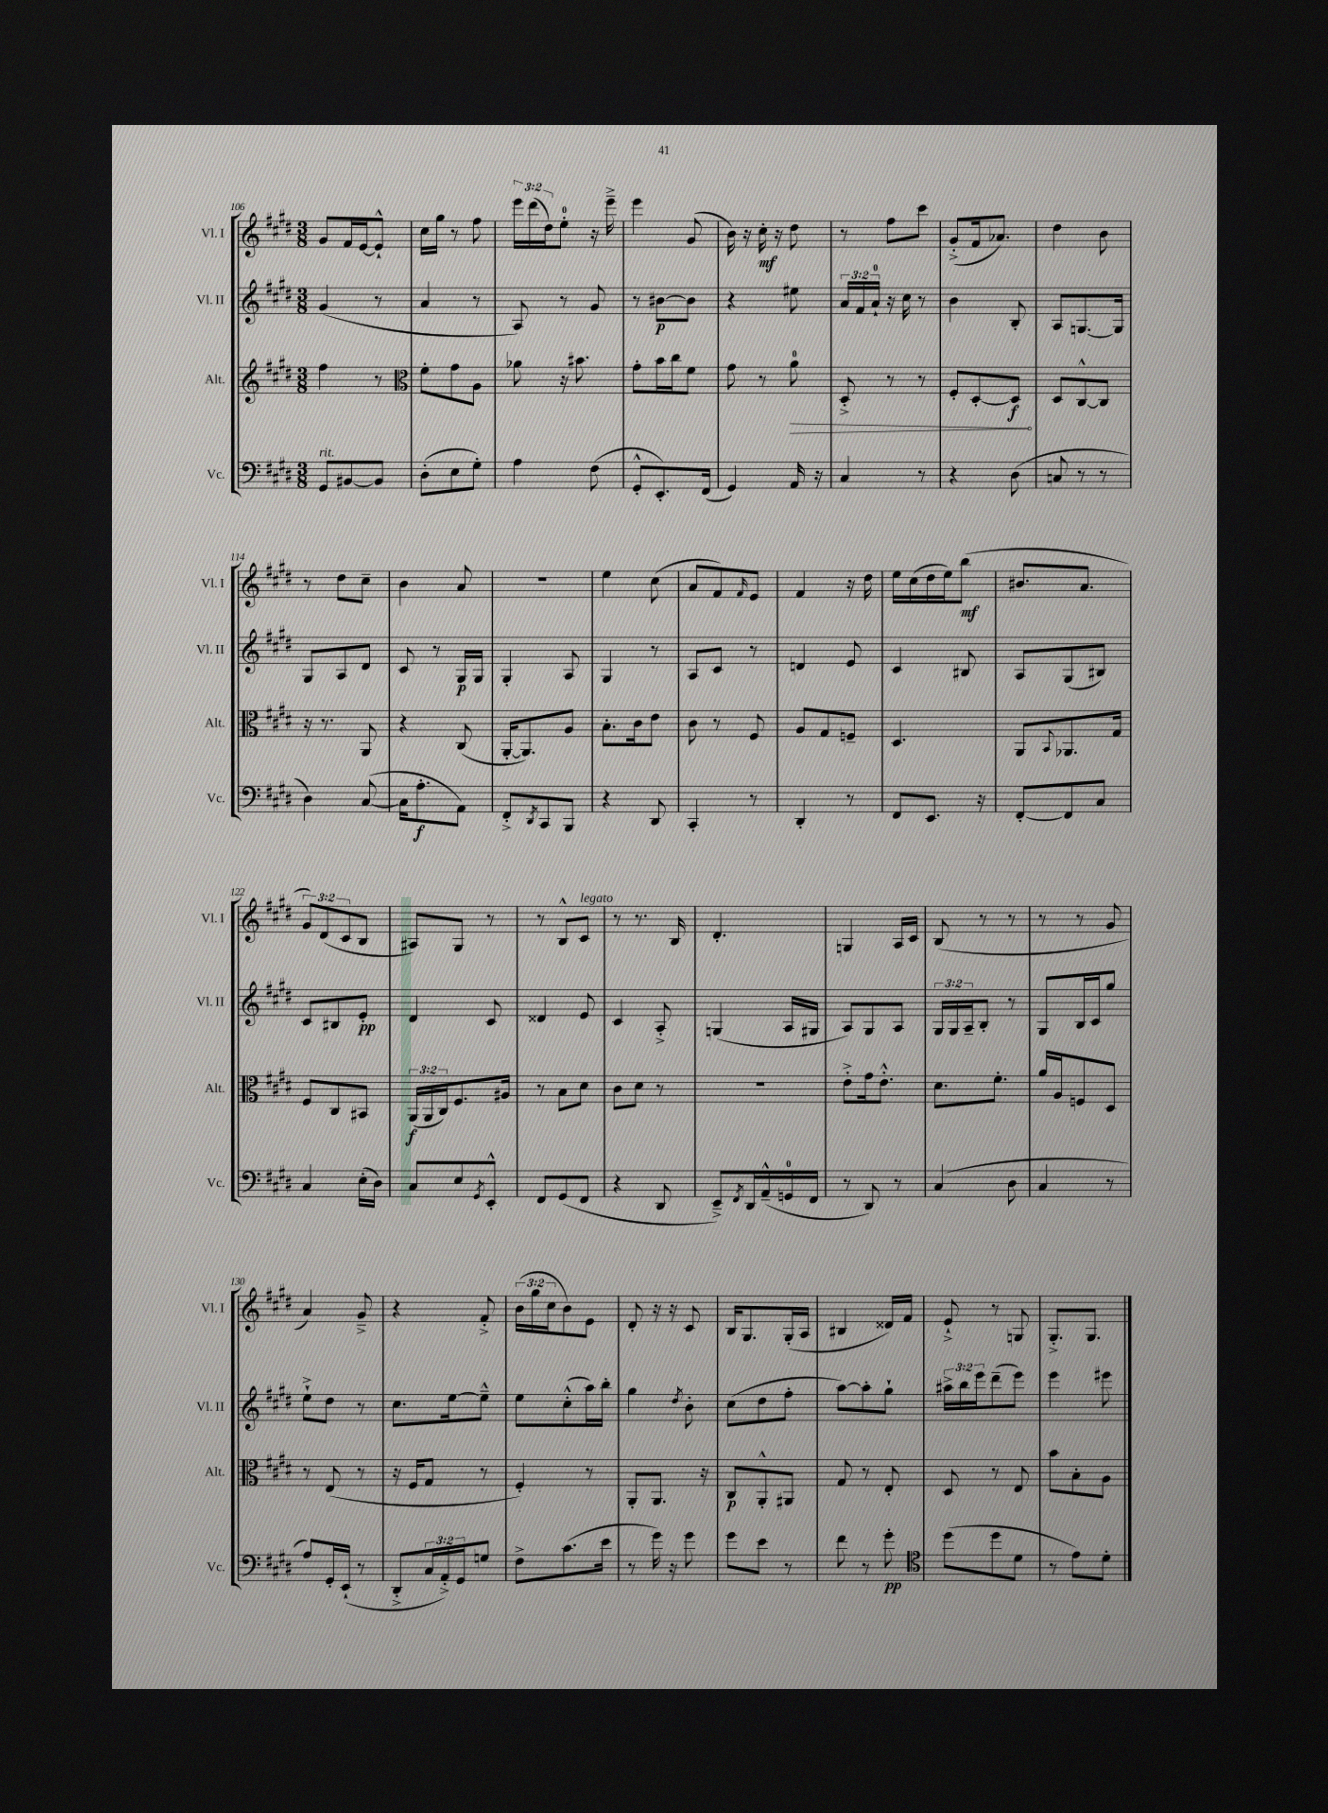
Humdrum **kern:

**kern	**kern	**kern	**kern
*staff4	*staff3	*staff2	*staff1
*clefF4	*clefG2	*clefG2	*clefG2
*k[f#c#g#d#]	*k[f#c#g#d#]	*k[f#c#g#d#]	*k[f#c#g#d#]
*M3/8	*M3/8	*M3/8	*M3/8
8GG#	4ff#	(4g#	8g#
[8BB#	.	.	16f#
.	.	.	[16e
8BB#]	8r	8r	8e`^^]
=	=	=	=
*	*clefC3	*	*
(8D#'	8f#'	4a	16cc#
.	.	.	16gg#
8E	8g#	.	8r
8G#')	8A	8r	8ff#
=	=	=	=
4A	8a-	8A)	24eee
.	.	.	(24ddd#
.	.	.	24dd#)
.	16r	8r	8ee'
.	8.b#	.	.
(8F#	.	8g#	16r
.	.	.	16eee~^
=	=	=	=
8GG#'^^	8g#'	8r	4eee
8.EE')	16b	[8b#	.
.	16cc#	.	.
.	8f#	8b#]	(8g#
(16FF#	.	.	.
=	=	=	=
4GG#)	8g#	4r	16b)
.	.	.	16r
.	8r	.	16cc#'
.	.	.	16r
16AA	8a	8ee#	8dd#
16r	.	.	.
=	=	=	=
4C#	8D#'^	24a	8r
.	.	24f#	.
.	.	24a`	.
.	8r	16r	8ff#
.	.	16cc#	.
8r	8r	8r	8ccc#
=	=	=	=
4r	8F#'	4b	(8g#'^
.	[8D#'	.	16f#
.	.	.	8.a-)
(8D#	8D#]	8B'	.
=	=	=	=
8C	8D#	8A	4dd#
8r	[8C#^^	[8.G	.
8r	8C#]	.	8b
.	.	16G]	.
=	=	=	=
4D#)	16r	8G#	8r
.	8.r	.	.
.	.	8A	8dd#
([8C#	8AA	8d#	8cc#~
=	=	=	=
16C#]	4r	8c#	4b
8.A'	.	.	.
.	.	8r	.
8AA)	(8C#	16G#	8a
.	.	16G#	.
=	=	=	=
8FF#'^	[16AA'	4G#'	4.r
.	8.AA])	.	.
8qDD#	.	.	.
8CC#	.	.	.
8BBB	8A	8A	.
=	=	=	=
4r	8.B'	4G#	4ee
.	16c#	.	.
8DD#	8e	8r	(8cc#
=	=	=	=
4CC#'	8c#	8A	8a
.	8r	8c#	8f#)
.	.	.	16qqf#
8r	8F#	8r	8e
=	=	=	=
4DD#'	8A	4d	4f#
.	8G#	.	.
8r	8F~	8e	16r
.	.	.	16dd#
=	=	=	=
8FF#	4.D#	4c#	16ee
.	.	.	(16cc#
8.EE	.	.	16dd#
.	.	.	16ee)
.	.	8B#	(8bb
16r	.	.	.
=	=	=	=
[8FF#'	8AA	8A	8.b#
.	8qqBB	.	.
8FF#]	8.AA-	(8G#	.
.	.	.	8.a
8C#	.	8B#)	.
.	16G#	.	.
=	=	=	=
4C#	8F#	8c#	12g#)
.	.	.	(12d#
.	8C#	8B#	.
.	.	.	12c#
(16E'	8BB#	8e'	8B
16D#)	.	.	.
=	=	=	=
8C#	(24AA	4d#	8A#)
.	24AA	.	.
.	24C#)	.	.
8E	8.F#	.	8G#
8qGG#	.	.	.
8EE'^^	.	8c#	8r
.	16A#	.	.
=	=	=	=
8FF#	8r	4d##	8r
(8GG#	8B	.	8B^^
8FF#	8d#	8e	8c#
=	=	=	=
4r	8c#	4c#	8r
.	8d#	.	8.r
8DD#	8r	8A'^	.
.	.	.	16B
=	=	=	=
8EE~^)	4.r	(4G	4.d#'
8qFF#	.	.	.
16DD#	.	.	.
(16AA~^^	.	.	.
16GG	.	16A	.
16FF#	.	16G#	.
=	=	=	=
8r	8e'^	8A)	4G
8DD#)	16g#	8G#	.
.	8.e'^^	.	.
8r	.	8A	16A
.	.	.	16c#
=	=	=	=
(4C#	8.d#	24G#	(8B
.	.	24G#	.
.	.	24A~	.
.	.	8B'	8r
.	8.f#'	.	.
8D#	.	8r	8r
=	=	=	=
4C#	16a	8G#	8r
.	16A	.	.
.	8F	16B	8r
.	.	16c#	.
8r	8D#	8gg#	8g#
=	=	=	=
8A)	8r	8ee`^	4a)
16GG#'	(8E	8dd#	.
(16EE`	.	.	.
8r	8r	8r	8g#~^
=	=	=	=
8DD#'^	16r	8.cc#	4r
.	16F#	.	.
24C#	8G#	.	.
24AA'^)	.	.	.
.	.	[16ee	.
24GG#	.	.	.
8G	8r	8ee~^^]	8f#'^
=	=	=	=
8F#^	4F#')	8ee	(24b
.	.	.	24gg#
.	.	.	24cc#
(8.c#	.	(8cc#'^^	8b)
.	8r	16aa)	8e
16e	.	16bb'	.
=	=	=	=
8r	8AA'	4gg#	8d#'
16g#)	8.AA	.	16r
16r	.	.	16r
.	.	8qdd#	.
8g#	.	8b'	8c#
.	16r	.	.
=	=	=	=
8g#	8C#	(8cc#	16B
.	.	.	8.G#
8e	8AA'^^	8dd#	.
8r	8AA#	8ff#'	(16G#'
.	.	.	16A
=	=	=	=
8f#	8G#	[8aa)	4B#
8r	8r	8aa']	.
8g#'	8E'	8gg#`	16d##)
.	.	.	16f#
=	=	=	=
*clefC4	*	*	*
(8dd#	8D#	24aa#^	8e`^
.	.	24bb	.
.	.	24eee	.
8dd#	8r	(8ddd#~	8r
8d#	8E	8eee)	8G
=	=	=	=
8r	8b	4eee	8.G#'^
8e)	8B'	.	.
.	.	.	8.G#
8d#'	8A	8eee#	.
==	==	==	==
*-	*-	*-	*-
